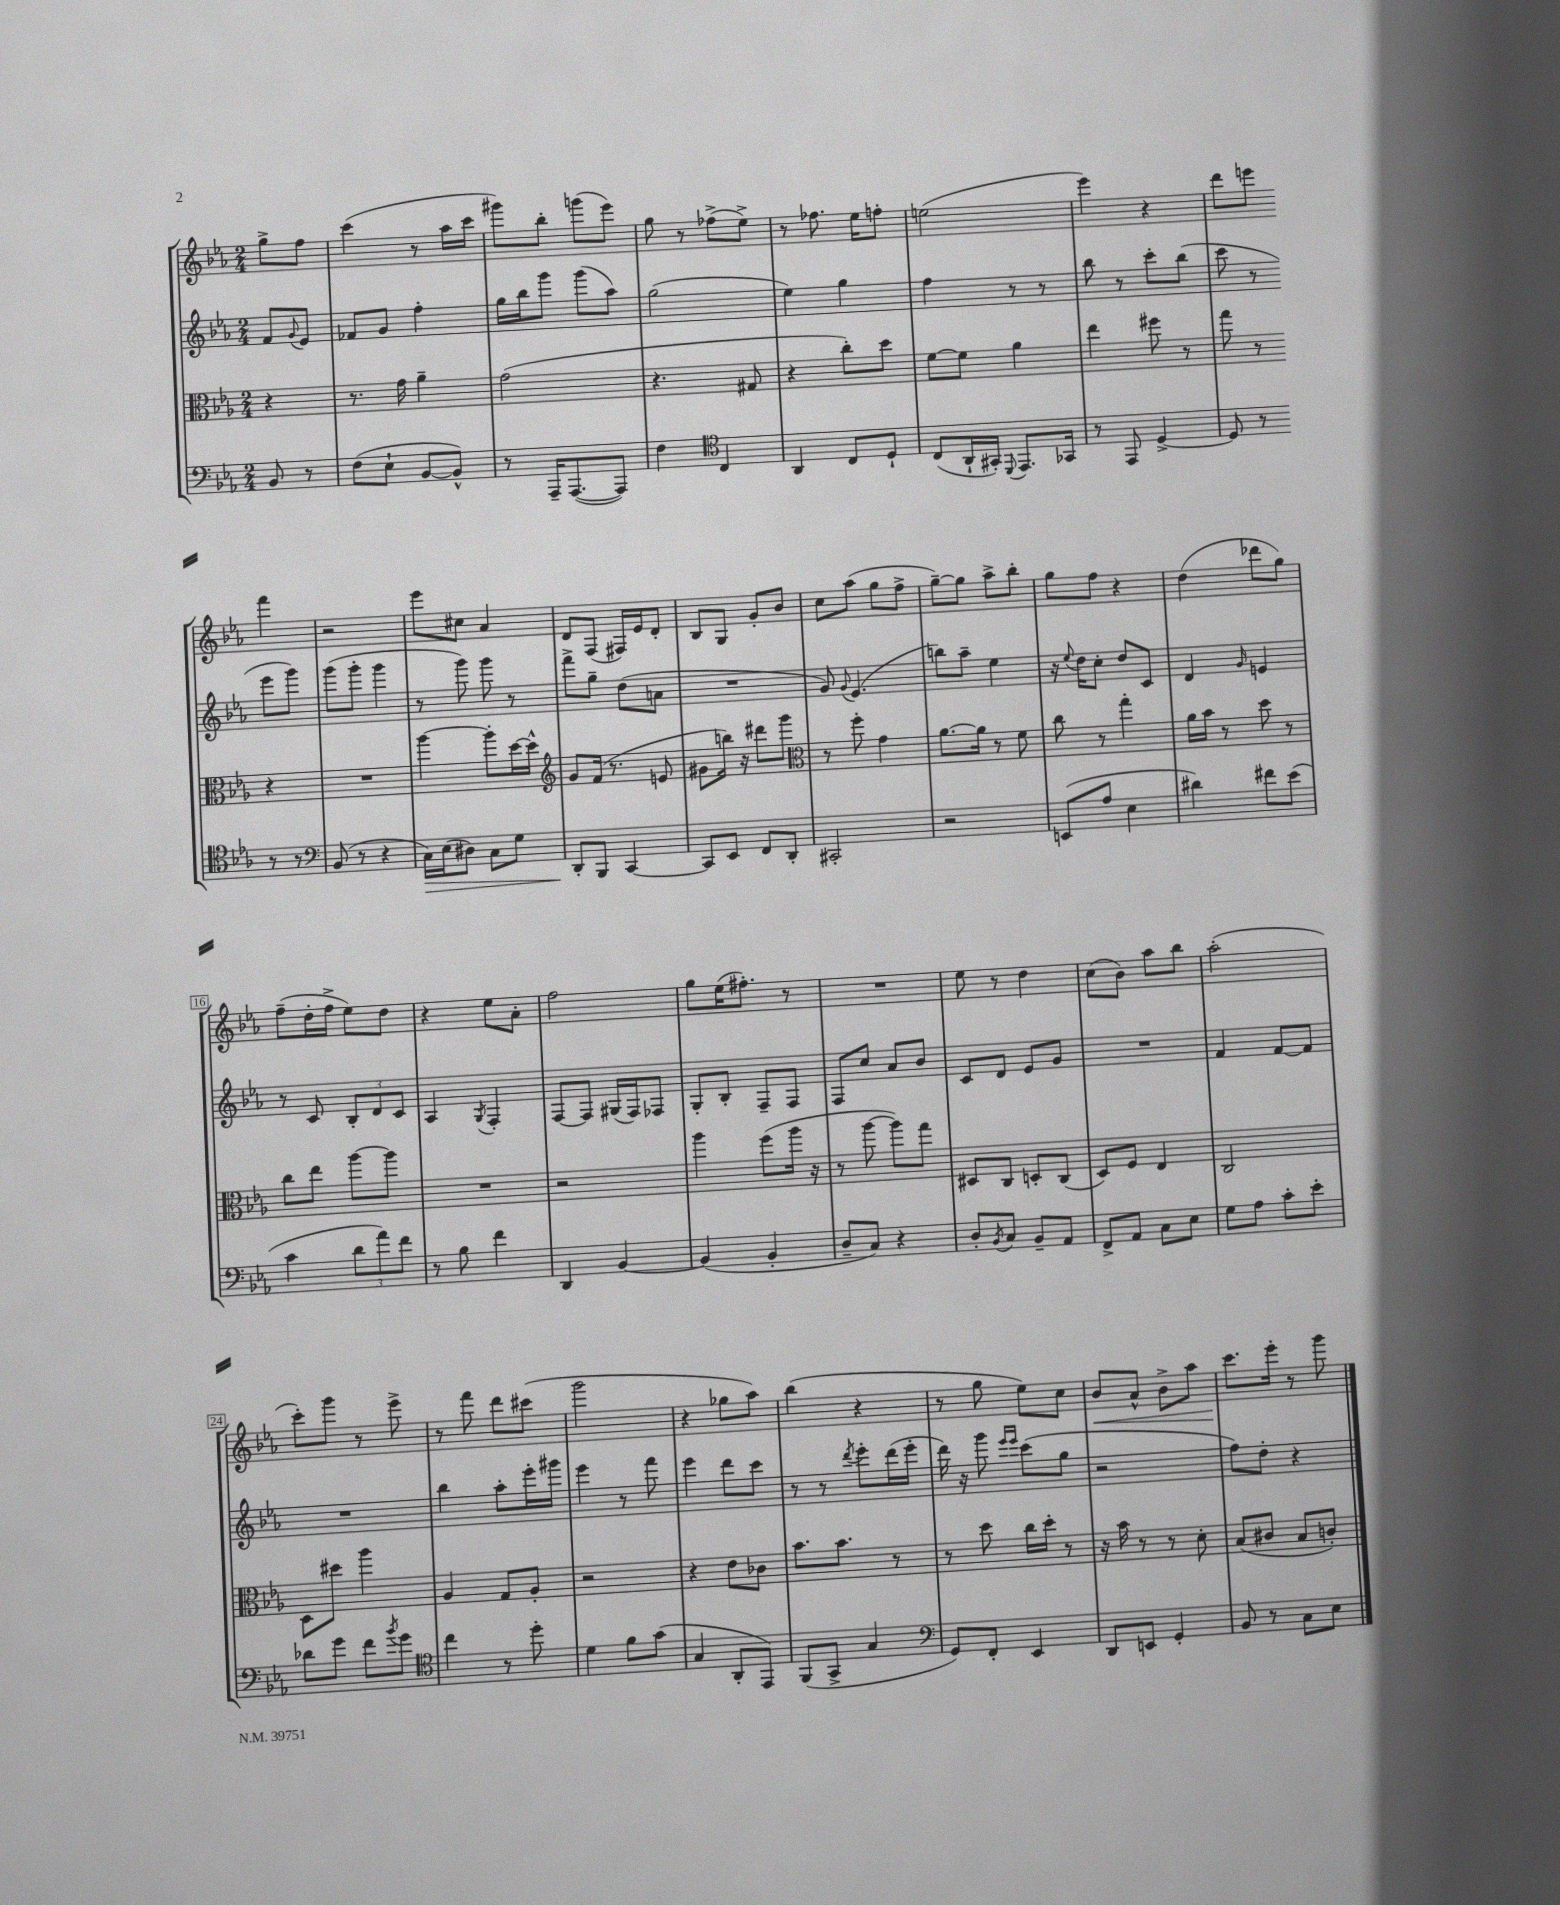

**kern	**dynam	**kern	**kern	**kern	**dynam
*part4	*part4	*part3	*part2	*part1	*part1
*staff4	*staff4	*staff3	*staff2	*staff1	*staff1
*clefF4	*	*clefC3	*clefG2	*clefG2	*
*k[b-e-a-]	*	*k[b-e-a-]	*k[b-e-a-]	*k[b-e-a-]	*
*M2/4	*	*M2/4	*M2/4	*M2/4	*
=	=	=	=	=	=
8BB-/	.	4r	8f/L	8gg^\L	.
.	.	.	8qqg/	.	.
8r	.	.	8e-/J	8ff\J	.
=1	=1	=1	=1	=1	=1
(8F\L	.	8.r	8f-X/L	(4ccc\	.
8E-`\J	.	.	8g/J	.	.
.	.	16g\	.	.	.
[8BB-/L	.	4a-~\	4ff'\	8r	.
8BB-^^/J])	.	.	.	16aa-\LL	.
.	.	.	.	16ccc\JJ	.
=2	=2	=2	=2	=2	=2
8r	.	(2g\	16gg\LL	8ggg#X\L)	.
.	.	.	16bb-\J	.	.
16AAA-~/KL	.	.	8ggg\J	8bb-'\J	.
([8.AAA-/	.	.	.	.	.
.	.	.	(8ggg\L	(8gggn\L	.
8AAA-/J])	.	.	8aa-\J)	8eee-\J)	.
=3	=3	=3	=3	=3	=3
4F\	.	4.r	(2gg\	8gg\	.
.	.	.	.	8r	.
*clefC4	*	*	*	*	*
4C/	.	.	.	(8ff-X^\L	.
.	.	8G#X/	.	8ee-^\J)	.
=4	=4	=4	=4	=4	=4
4AA-/	.	4r	4ee-\)	8r	.
.	.	.	.	8.ff-X\	.
8C/L	.	8cc'\L)	4gg\	.	.
.	.	.	.	16ee-\KL	.
8D`/J	.	8dd\J	.	8ffn'\J	.
=5	=5	=5	=5	=5	=5
(8C/L	.	[8f\L	4ff\	(2een\	.
16AA-`/L	.	8f\J]	.	.	.
16GG#X'/JJ)	.	.	.	.	.
8qqDD/	.	.	.	.	.
8.EE-/L	.	4a-\	8r	.	.
.	.	.	8r	.	.
16GG-X/Jk	.	.	.	.	.
=6	=6	=6	=6	=6	=6
8r	.	4ee-\	8bb-\	4eee-\)	.
8EE-/	.	.	8r	.	.
[4D^/	.	8ff#X\	8ccc'\L	4r	.
.	.	8r	(8bb-\J	.	.
=7	=7	=7	=7	=7	=7
8D/]	.	8gg\	8ccc\	8ddd\L	.
8r	.	8r	8r	8eeen\J	.
8r	.	4r	8eee-\L	4fff\	.
8r	.	.	8ggg\J)	.	.
!!LO:LB:g=z
=8	=8	=8	=8	=8	=8
*clefF4	*	*	*	*	*
(8BB-/	.	2r	(8ggg\L	2r	.
8r	.	.	8ggg'\J	.	.
4r	.	.	4ggg\	.	.
=9	=9	=9	=9	=9	=9
!	!LO:HP:b	!	!	!	!
16C\LL)	>	[4aa-\	8r	8eee-\L	.
(16E-\J	.	.	.	.	.
8D#X\J)	.	.	8ggg\)	8cc#X\J	.
8C\L	.	8aa-'\L]	8ggg\	4a-/	.
8G\J	.	[16dd\L	8r	.	.
.	.	16dd^^\JJ]	.	.	.
=10	=10	=10	=10	=10	=10
*	*	*clefG2	*	*	*
8DD'/L	.	8g/L	8fff^\L	8d/L	.
8BBB-/J	]	(16f/Jk	8gg~\J	(8F/J	.
.	.	8.r	.	.	.
[4CC/	.	.	(8dd\L	16F#X/LL)	.
.	.	.	.	16e-/J	.
.	.	8en/	8an\J	8d'/J	.
=11	=11	=11	=11	=11	=11
8CC/L]	.	8g#X\L	2r	8B-/L	.
8EE-/J	.	16bbn\Jk)	.	8G/J	.
.	.	16r	.	.	.
8FF/L	.	8ddd#X\L	.	8g'/L	.
8DD'/J	.	8ggg\J	.	8b-/J	.
=12	=12	=12	=12	=12	=12
*	*	*clefC3	*	*	*
2CC#X'/	.	8r	8g/)	8cc\L	.
.	.	.	8qqg/	.	.
.	.	8ff'\	(4.e-/	(8aa-\J	.
.	.	4g\	.	8gg\L	.
.	.	.	.	8ff^\J	.
=13	=13	=13	=13	=13	=13
2r	.	[8.a-\L	8bbn\L)	[8gg~\L)	.
.	.	.	8aa-~\J	8gg\J]	.
.	.	16a-\Jk]	.	.	.
.	.	8r	4ee-\	8aa-^\L	.
.	.	8f\	.	8bb-'\J	.
=14	=14	=14	=14	=14	=14
(8EEn/L	.	8cc\	16r	8gg\L	.
.	.	.	8qqee-/	.	.
.	.	.	16dd\KL	.	.
8A-/J	.	8r	8cc'\J	8ff\J	.
4E-\	.	4gg'\	8dd/L	4r	.
.	.	.	8c/J	.	.
=15	=15	=15	=15	=15	=15
4d#X\)	.	16a-\LL	4d/	(4dd\	.
.	.	16b-\JJ	.	.	.
.	.	8r	.	.	.
.	.	.	16qqg/	.	.
8f#X\L	.	8dd\	4en/	8ddd-X\L	.
(8e-\J	.	8r	.	8gg\J)	.
!!LO:LB:g=z
=16	=16	=16	=16	=16	=16
4c\	.	8cc\L	8r	(8ff~\L	.
.	.	8ee-\J	8c/	16dd'\L	.
.	.	.	.	16ff^\JJ	.
12d\L	.	[8aa-\L	12B-'/L	8ee-\L)	.
12a-\)	.	.	12d/	.	.
.	.	8aa-\J]	.	8dd\J	.
12f\J	.	.	12c/J	.	.
=17	=17	=17	=17	=17	=17
8r	.	2r	4A-/	4r	.
8B-\	.	.	.	.	.
.	.	.	8qG/	.	.
4f\	.	.	4F'/	8ee-\L	.
.	.	.	.	8a-'\J	.
=18	=18	=18	=18	=18	=18
4DD/	.	2r	[8F/L	2ff\	.
.	.	.	8F/J]	.	.
[4BB-/	.	.	(16G#X/LL	.	.
.	.	.	16F/J)	.	.
.	.	.	8F-X/J	.	.
=19	=19	=19	=19	=19	=19
(4BB-/]	.	4aa-\	8G'/L	8gg\L	.
.	.	.	8B-'/J	(16ee-\K	.
.	.	.	.	8.ff#X'\J)	.
4BB-'/	.	(8ff\L	8F~/L	.	.
.	.	16aa-\Jk	8F/J	8r	.
.	.	16r	.	.	.
=20	=20	=20	=20	=20	=20
8D~/L	.	8r	8F/L	2r	.
8C/J)	.	[8aa-\	8cc/J	.	.
4r	.	8aa-\L])	8a-/L	.	.
.	.	8gg\J	8b-/J	.	.
=21	=21	=21	=21	=21	=21
8D'/L	.	8D#X/L	8c/L	8ee-\	.
8qBB-/	.	.	.	.	.
8C/J	.	8C/J	8d/J	8r	.
8BB-~/L	.	8Dn'/L	8e-/L	4dd\	.
8AA-/J	.	(8C/J	8g/J	.	.
=22	=22	=22	=22	=22	=22
8FF^/L	.	8D/L)	2r	(8cc\L	.
8AA-/J	.	8F/J	.	8b-\J)	.
8C\L	.	4E-/	.	8aa-\L	.
8E-\J	.	.	.	8bb-\J	.
=23	=23	=23	=23	=23	=23
8G\L	.	2C/	4f/	(2aa-'\	.
8A-\J	.	.	.	.	.
8c'\L	.	.	[8f/L	.	.
8e-'\J	.	.	8f/J]	.	.
!!LO:LB:g=z
=24	=24	=24	=24	=24	=24
8d-X\L	.	8D\L	2r	8ccc'\L)	.
8g\J	.	8dd#X\J	.	8ggg\J	.
8f\L	.	4aa-\	.	8r	.
8qb-/	.	.	.	.	.
8g\J	.	.	.	8eee-^\	.
=25	=25	=25	=25	=25	=25
*clefC4	*	*	*	*	*
4cc\	.	4A-/	4bb-\	8r	.
.	.	.	.	8fff\	.
8r	.	8G/L	8aa-'\L	8ddd\L	.
8dd'\	.	8A-'/J	16eee-'\L	(8ccc#X\J	.
.	.	.	16ggg#X\JJ	.	.
=26	=26	=26	=26	=26	=26
4d\	.	2r	4eee-\	2ggg\	.
8f\L	.	.	8r	.	.
(8g\J	.	.	8fff\	.	.
=27	=27	=27	=27	=27	=27
4G/	.	4r	4eee-\	4r	.
8AA-'/L	.	8e-\L	8ddd\L	8gg-X\L	.
8EE-/J)	.	8c-X\J	8ccc\J	8aa-\J)	.
=28	=28	=28	=28	=28	=28
(8FF/L	.	8.b-\L	8r	(4bb-\	.
8GG^/J	.	.	8r	.	.
.	.	8.b-\J	.	.	.
.	.	.	8qddd/	.	.
4G/	.	.	8eee-'\L	4r	.
.	.	8r	(16ddd\L	.	.
.	.	.	16eee-'\JJ	.	.
=29	=29	=29	=29	=29	=29
*clefF4	*	*	*	*	*
8GG/L)	.	8r	16ddd\)	8r	.
.	.	.	16r	.	.
8FF'/J	.	8dd\	8ggg\	8gg\	.
.	.	.	16qqeee-/LL	.	.
.	.	.	16qqeee-/JJ	.	.
4EE-/	.	16cc\LL	(8ccc\L	8ee-\L)	.
.	.	16dd'\JJ	.	.	.
.	.	8r	8gg\J	8cc\J	.
=30	=30	=30	=30	=30	=30
!	!	!	!	!	!LO:HP:b
8DD/L	.	16r	2r	8b-/L	<
.	.	16b-\	.	.	.
8EEn/J	.	8r	.	8a-^^/J	.
4GG'/	.	8r	.	8b-^\L	.
.	.	8d'\	.	8aa-\J	.
=31	=31	=31	=31	=31	=31
8BB-/	.	(8B-/L	8ff\L)	8.ccc\L	.
8r	.	8c#X/J	8dd'\J	.	.
.	.	.	.	16eee-'\Jk	[
8C\L	.	8B-/L	4r	8r	.
8E-\J	.	8cn'/J)	.	8ggg\	.
==	==	==	==	==	==
*-	*-	*-	*-	*-	*-
